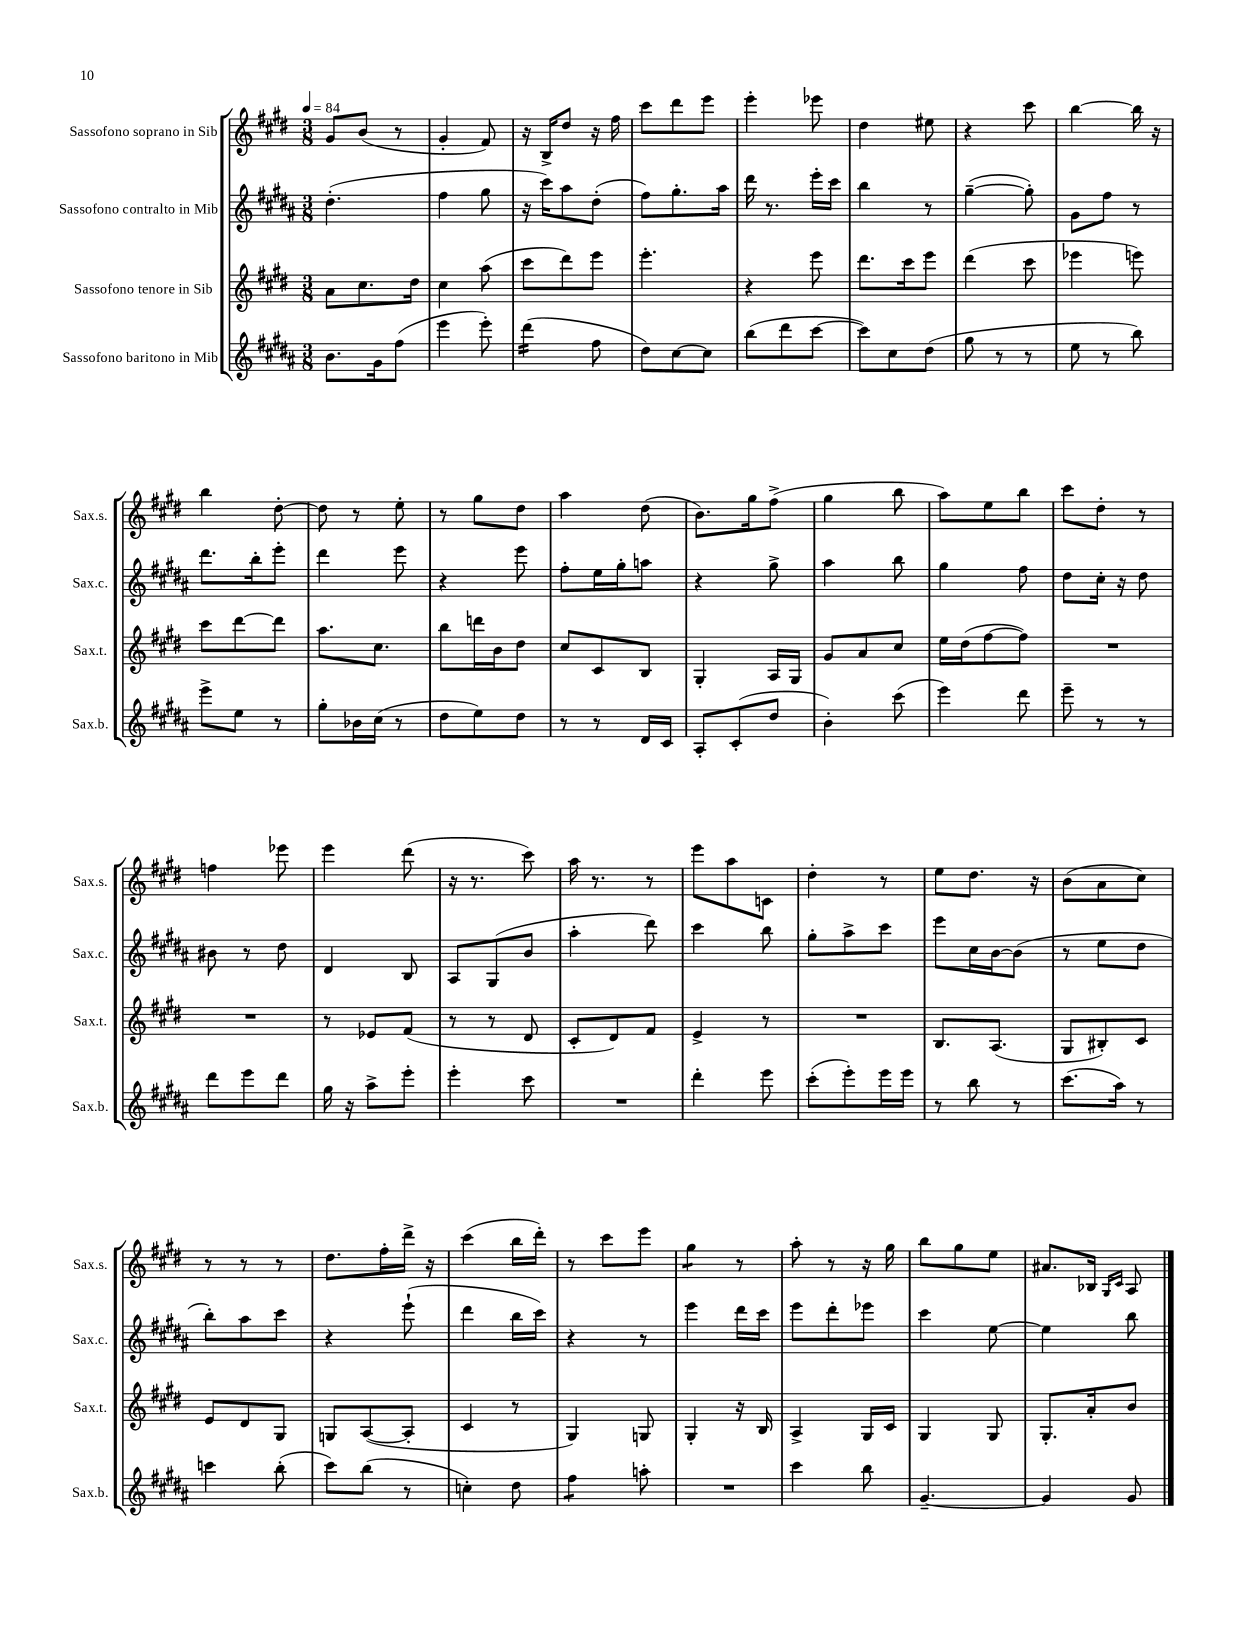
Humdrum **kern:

**kern	**kern	**kern	**kern
*staff4	*staff3	*staff2	*staff1
*clefG2	*clefG2	*clefG2	*clefG2
*k[f#c#g#d#a#]	*k[f#c#g#d#]	*k[f#c#g#d#a#]	*k[f#c#g#d#]
*M3/8	*M3/8	*M3/8	*M3/8
*MM84	*MM84	*MM84	*MM84
8.b\L	8a\L	(4.dd#'\	8g#/L
.	8.cc#\	.	(8b/J
16g#\k	.	.	.
(8ff#\J	.	.	8r
.	16dd#\Jk	.	.
=	=	=	=
4eee\	4cc#\	4ff#\	4g#'/
8eee'\)	(8aa\	8gg#\	8f#/)
=	=	=	=
(4ddd#\	8ccc#\L	16r	16r
.	.	16ccc#\LK)	16B^/LK
.	8ddd#\)	8aa#\	8dd#/J
8ff#\	8eee\J	(8dd#'\J	16r
.	.	.	16ff#\
=	=	=	=
8dd#\L)	4.eee'\	8ff#\L)	8ccc#\L
[8cc#\	.	8.gg#'\	8ddd#\
8cc#\]J	.	.	8eee\J
.	.	16aa#\Jk	.
=	=	=	=
(8bb\L	4r	16ddd#\	4eee'\
.	.	8.r	.
8ddd#\	.	.	.
[8ccc#\J	8eee\	16eee'\LL	8eee-\
.	.	16ccc#\JJ	.
=	=	=	=
8ccc#\]L)	8.ddd#\L	4bb\	4dd#\
8cc#\	.	.	.
.	16ccc#\k	.	.
(8dd#\J	8eee\J	8r	8ee#\
=	=	=	=
8gg#\	(4ddd#\	([4gg#~\	4r
8r	.	.	.
8r	8ccc#\	8gg#'\])	8ccc#\
=	=	=	=
8ee\	4eee-\	8g#\L	[4bb\
8r	.	8ff#\J	.
8bb\)	8eee\)	8r	16bb\]
.	.	.	16r
=	=	=	=
8eee^\L	8ccc#\L	8.ddd#\L	4bb\
8ee\J	[8ddd#\	.	.
.	.	16bb'\k	.
8r	8ddd#\]J	8eee'\J	[8dd#'\
=	=	=	=
8gg#'\L	8.aa\L	4ddd#\	8dd#\]
16b-\L	.	.	8r
(16cc#\JJ	8.cc#\J	.	.
8r	.	8eee\	8ee'\
=	=	=	=
8dd#\L	8bb\L	4r	8r
8ee\)	16ddd\L	.	8gg#\L
.	16b\J	.	.
8dd#\J	8dd#\J	8eee\	8dd#\J
=	=	=	=
8r	8cc#/L	8ff#'\L	4aa\
8r	8c#/	16ee\L	.
.	.	16gg#'\J	.
16d#/LL	8B/J	8aa\J	(8dd#\
16c#/JJ	.	.	.
=	=	=	=
8A#'/L	4G#'/	4r	8.b\L)
(8c#'/	.	.	.
.	.	.	16gg#\k
8dd#/J	16A/LL	8gg#^\	(8ff#^\J
.	16G#/JJ	.	.
=	=	=	=
4b'\)	8g#/L	4aa#\	4gg#\
.	8a/	.	.
(8ccc#\	8cc#/J	8bb\	8bb\
=	=	=	=
4eee\)	16ee\LL	4gg#\	8aa\L)
.	(16dd#\J	.	.
.	[8ff#\	.	8ee\
8ddd#\	8ff#\]J)	8ff#\	8bb\J
=	=	=	=
8eee~\	4.r	8dd#\L	8ccc#\L
8r	.	16cc#'\Jk	8dd#'\J
.	.	16r	.
8r	.	8dd#\	8r
=	=	=	=
8ddd#\L	4.r	8b#\	4ff\
8eee\	.	8r	.
8ddd#\J	.	8dd#\	8eee-\
=	=	=	=
16gg#\	8r	4d#/	4eee\
16r	.	.	.
8aa#^\L	8e-/L	.	.
8eee'\J	(8f#/J	8B/	(8ddd#\
=	=	=	=
4eee'\	8r	8A#/L	16r
.	.	.	8.r
.	8r	(8G#/	.
8ccc#\	8d#/	8b/J	8ccc#\)
=	=	=	=
4.r	8c#'/L	4aa#'\	16aa\
.	.	.	8.r
.	8d#/)	.	.
.	8f#/J	8ddd#\)	8r
=	=	=	=
4ddd#'\	4e^/	4ccc#\	8eee\L
.	.	.	8aa\
8eee\	8r	8bb\	8c\J
=	=	=	=
(8ccc#'\L	4.r	8gg#'\L	4dd#'\
8eee'\)	.	8aa#^\	.
16eee\L	.	8ccc#\J	8r
16eee\JJ	.	.	.
=	=	=	=
8r	8.B/L	8eee\L	8ee\L
8bb\	.	16cc#\L	8.dd#\J
.	(8.A/J	[16b\J	.
8r	.	(8b\]J	.
.	.	.	16r
=	=	=	=
(8.ccc#\L	8G#/L	8r	(8b\L
.	8B#'/)	8ee\L	8a\
16aa#\Jk)	.	.	.
8r	8c#/J	8dd#\J	8cc#\J)
=	=	=	=
4ccc\	8e/L	8bb'\L)	8r
.	8d#/	8aa#\	8r
(8bb'\	8G#/J	8ccc#\J	8r
=	=	=	=
8ccc#\L)	8G/L	4r	8.dd#\L
(8bb\J	([8A/	.	.
.	.	.	16ff#'\L
8r	8A'/]J	(8eee`\	16ddd#^\JJ
.	.	.	16r
=	=	=	=
4cc'\)	4c#/	4ddd#\	(4ccc#\
8dd#\	8r	16bb\LL	16bb\LL
.	.	16ccc#\JJ)	16ddd#'\JJ)
=	=	=	=
4ff#\	4G#/)	4r	8r
.	.	.	8ccc#\L
8aa'\	8G/	8r	8eee\J
=	=	=	=
4.r	4G#'/	4eee\	4gg#\
.	16r	16ddd#\LL	8r
.	16B/	16ccc#\JJ	.
=	=	=	=
4ccc#\	4A^/	8eee\L	8aa'\
.	.	8ddd#'\	8r
8bb\	16G#/LL	8eee-\J	16r
.	16c#/JJ	.	16gg#\
=	=	=	=
[4.g#~/	4G#/	4ccc#\	8bb\L
.	.	.	8gg#\
.	8G#/	[8ee\	8ee\J
=	=	=	=
4g#/]	8.G#'/L	4ee\]	8.a#/L
.	16a'/k	.	16B-/Jk
.	.	.	16qqG#/LL
.	.	.	16qqc#/JJ
8g#/	8b/J	8bb\	8A/
==	==	==	==
*-	*-	*-	*-
